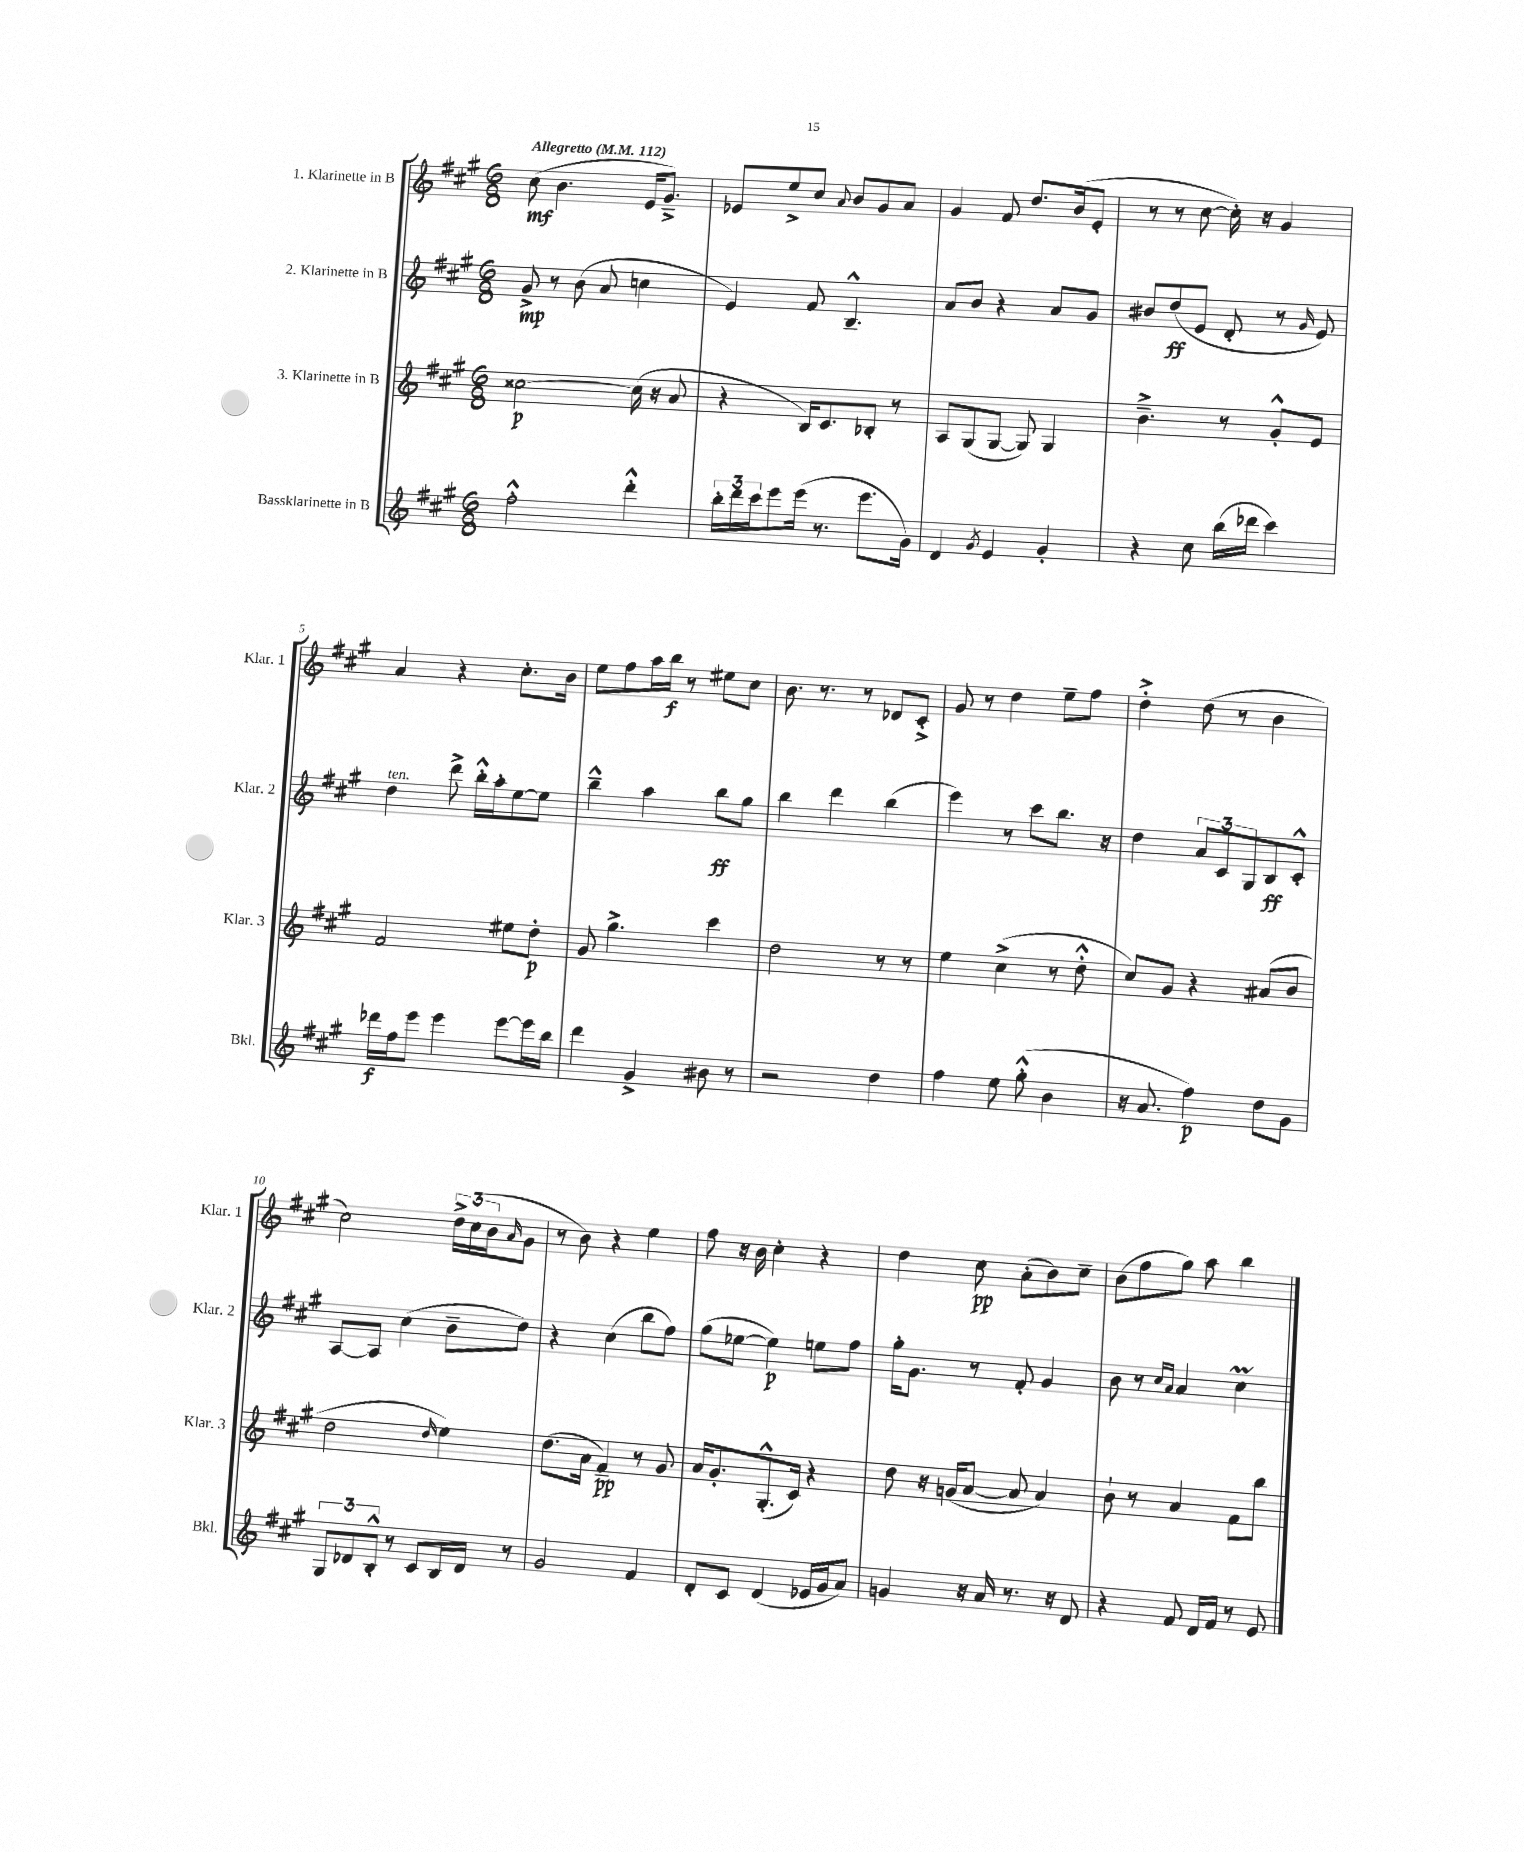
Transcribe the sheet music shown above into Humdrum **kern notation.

**kern	**kern	**kern	**kern
*staff4	*staff3	*staff2	*staff1
*clefG2	*clefG2	*clefG2	*clefG2
*k[f#c#g#]	*k[f#c#g#]	*k[f#c#g#]	*k[f#c#g#]
*M6/8	*M6/8	*M6/8	*M6/8
*MM112	*MM112	*MM112	*MM112
2ff#'^^	[2cc##	8g#^	(8cc#
.	.	8r	4.b
.	.	(8b	.
.	.	8a	.
4ddd'^^	(16cc##]	4cc	16e
.	16r	.	8.g#~^)
.	8a	.	.
=	=	=	=
24bb'	4r	4e)	8e-
24ddd	.	.	.
24ccc#	.	.	.
8eee	.	.	8ee^
(16eee	16B)	8f#	8cc#
8.r	8.c#	.	.
.	.	.	8qqa
.	.	4.B~^^	8b
8.eee	8B-'	.	8g#
.	8r	.	8a
16g#)	.	.	.
=	=	=	=
4d	8A	8a	4g#
.	(8G#	8b	.
8qg#	.	.	.
4e	[8G#	4r	8f#
.	8G#])	.	8.dd
4g#'	4G#	8a	.
.	.	.	(16b
.	.	8g#	8e'
=	=	=	=
4r	4.b~^	8b#	8r
.	.	(8dd	8r
8cc#	.	8e	[8cc#
(16bb	8r	8d'	16cc#'])
16ddd-	.	.	16r
4ccc#)	8g#'^^	8r	4g#
.	.	16qqg#	.
.	8e	8e)	.
=	=	=	=
16ddd-	2f#	4dd	4a
16ff#	.	.	.
8eee	.	.	.
4eee	.	8ddd^	4r
.	.	16bb'^^	.
.	.	16aa'	.
[8eee	8ee#	[8ee	8.cc#'
16eee]	8dd'	8ee]	.
16bb	.	.	16b
=	=	=	=
4ddd	8g#	4bb~^^	8ee
.	4.gg#^	.	8ff#
4g#^	.	4aa	16aa
.	.	.	16bb
.	.	.	8r
8b#	4ccc#	8bb	8ee#
8r	.	8gg#	8cc#
=	=	=	=
2r	2dd	4bb	8.b
.	.	.	8.r
.	.	4ddd	.
.	.	.	8r
4dd	8r	(4bb	8d-
.	8r	.	8c#'^
=	=	=	=
4ff#	4ee	4eee)	8g#
.	.	.	8r
8ee	(4cc#^	8r	4dd
(8gg#'^^	.	8ccc#	.
4b	8r	8.bb	8ee~
.	8dd'^^	.	8ff#
.	.	16r	.
=	=	=	=
16r	8cc#)	4dd	4dd'^
8.a	.	.	.
.	8g#	.	.
4ff#)	4r	12a	(8dd
.	.	12c#	.
.	.	.	8r
.	.	12G#	.
8dd	(8a#	8B	4b
8g#	8b	8c#'^^	.
=	=	=	=
12G#	2dd	[8A	2cc#)
12d-	.	.	.
.	.	8A]	.
12B'^^	.	.	.
8r	.	(4cc#	.
8c#	.	.	.
.	16qqdd	.	.
16B	4ee)	8b~	24dd^
.	.	.	(24cc#
16d-	.	.	.
.	.	.	24b
.	.	.	16qqa
8r	.	8dd)	8g#
=	=	=	=
2g#	(8.dd	4r	8r
.	.	.	8b)
.	16a	.	.
.	4f#~)	(4cc#	4r
4f#	8r	8bb	4ee
.	8g#	8ff#)	.
=	=	=	=
8d'	16a	(8gg#	8ff#
.	8.g#'	.	.
8c#	.	[8ee-	16r
.	.	.	16b
(4d	(8.G#'^^	4ee-])	4cc#'
.	16c#)	.	.
16e-	4r	8ee	4r
16g#	.	.	.
8a)	.	8ff#	.
=	=	=	=
4g	8dd	16gg#'	4dd
.	.	8.g#	.
.	16r	.	.
.	(16g	.	.
16r	[8a	8r	8cc#
16a	.	.	.
8.r	8a]	8f#'	(8a'
.	4a)	4g#	8b)
16r	.	.	.
8d	.	.	8cc#~
=	=	=	=
4r	8b`	8b	(8b
.	8r	8r	8ff#
.	.	16qqcc#	.
.	.	16qqa	.
8f#	4a	4a	8gg#)
16d	.	.	8aa
16f#	.	.	.
8r	8f#	4cc#	4bb
8e	8bb	.	.
==	==	==	==
*-	*-	*-	*-
